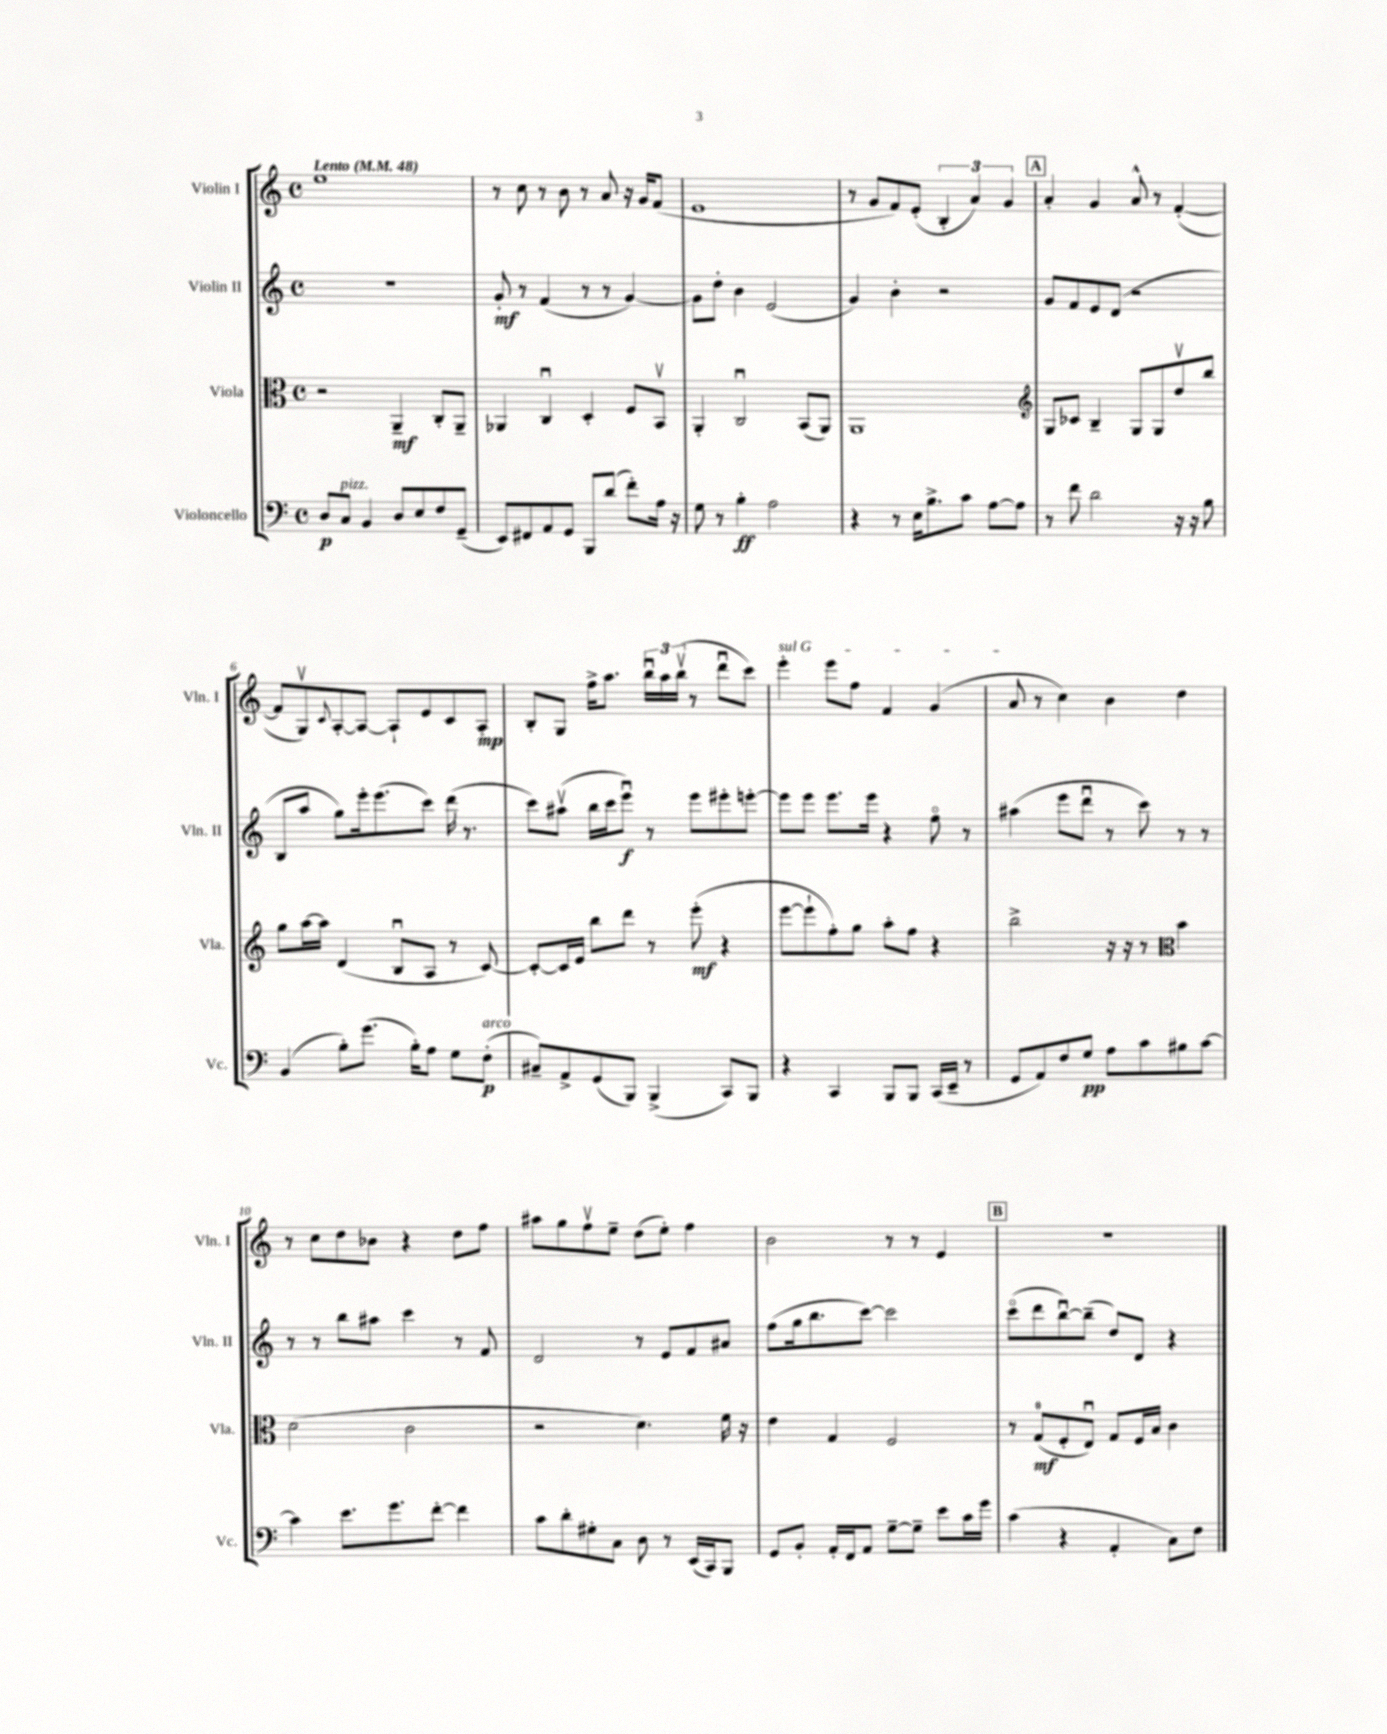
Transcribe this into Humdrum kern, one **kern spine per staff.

**kern	**dynam	**kern	**dynam	**kern	**dynam	**kern	**dynam
*part4	*part4	*part3	*part3	*part2	*part2	*part1	*part1
*staff4	*staff4	*staff3	*staff3	*staff2	*staff2	*staff1	*staff1
*I"Violoncello	*	*I"Viola	*	*I"Violin II	*	*I"Violin I	*
*I'Vc.	*	*I'Vla.	*	*I'Vln. II	*	*I'Vln. I	*
*clefF4	*	*clefC3	*	*clefG2	*	*clefG2	*
*k[]	*	*k[]	*	*k[]	*	*k[]	*
*M4/4	*	*M4/4	*	*M4/4	*	*M4/4	*
*met(c)	*	*met(c)	*	*met(c)	*	*met(c)	*
*MM48	*	*MM48	*	*MM48	*	*MM48	*
=1	=1	=1	=1	=1	=1	=1	=1
!	!	!	!	!	!	!LO:TX:a:B:t=Lento	!
8D/L	p	2r	.	1r	.	1ee	.
!LO:TX:a:i:t=pizz.	!	!	!	!	!	!	!
8C/J	.	.	.	.	.	.	.
4BB/	.	.	.	.	.	.	.
8D/L	.	4AA~/	mf	.	.	.	.
8E/	.	.	.	.	.	.	.
8F/	.	8C'/L	.	.	.	.	.
(8GG~/J	.	8AA~/J	.	.	.	.	.
=2	=2	=2	=2	=2	=2	=2	=2
8EE/L)	.	4AA-X/	.	8g'/	mf	8r	.
8FF#X/	.	.	.	8r	.	8cc\	.
8AA/	.	4Cu/	.	(4f/	.	8r	.
8GG/J	.	.	.	.	.	8b\	.
8BBB/L	.	4D'/	.	8r	.	8r	.
(8d/J	.	.	.	8r	.	8a/	.
8f'\L)	.	8F/L	.	[4g/)	.	16r	.
.	.	.	.	.	.	16g/KL	.
16A\Jk	.	8BBv/J	.	.	.	(8f/J	.
16r	.	.	.	.	.	.	.
=3	=3	=3	=3	=3	=3	=3	=3
8G\	.	4AA'/	.	8g\L]	.	1e	.
8r	.	.	.	8dd'\J	.	.	.
4B'\	ff	2Cu/	.	4b\	.	.	.
2A\	.	.	.	(2e/	.	.	.
.	.	(8BB/L	.	.	.	.	.
.	.	8AA/J)	.	.	.	.	.
=4	=4	=4	=4	=4	=4	=4	=4
4r	.	1AA	.	4g/)	.	8r	.
.	.	.	.	.	.	8g/L	.
8r	.	.	.	4b'\	.	8f/)	.
16E\KL	.	.	.	.	.	(8e'/J	.
8.B^\	.	.	.	.	.	.	.
.	.	.	.	2r	.	6B'/	.
8c\J	.	.	.	.	.	.	.
.	.	.	.	.	.	6a/)	.
[8A\L	.	.	.	.	.	.	.
.	.	.	.	.	.	6g/	.
8A\J]	.	.	.	.	.	.	.
!!LO:REH:place=s1:t=A
=5	=5	=5	=5	=5	=5	=5	=5
*	*	*clefG2	*	*	*	*	*
8r	.	8G/L	.	8g/L	.	4a'/	.
8f\	.	8c-X/J	.	8f/	.	.	.
2d\	.	4B~/	.	8e/	.	4g/	.
.	.	.	.	(8d/J	.	.	.
.	.	8G/L	.	2r	.	8a^^/	.
.	.	8G/	.	.	.	8r	.
16r	.	8ddv/	.	.	.	([4f'/	.
16r	.	.	.	.	.	.	.
8B\	.	8bb/J	.	.	.	.	.
!!LO:LB:g=z
=6	=6	=6	=6	=6	=6	=6	=6
(4BB/	.	8gg\L	.	8B/L	.	8f/L]	.
.	.	[16aa\L	.	8aa/J	.	8Gv/)	.
.	.	16aa\JJ]	.	.	.	.	.
.	.	.	.	.	.	8qqc/	.
8B'\L)	.	(4d/	.	8gg\L)	.	[8A'/	.
(8.g\J	.	.	.	16eee'\k	.	8A/J_	.
.	.	.	.	(8.eee\	.	.	.
.	.	8Bu/L	.	.	.	8A`/L]	.
16B'\KL)	.	.	.	.	.	.	.
8A\J	.	8A/J	.	8ccc\J)	.	8e/	.
8G\L	.	8r	.	(16ddd\	.	8c/	.
.	.	.	.	8.r	.	.	.
!LO:TX:a:i:t=arco	!	!	!	!	!	!	!
(8F'\J	p	[8c/)	.	.	.	8A'/J	mp
=7	=7	=7	=7	=7	=7	=7	=7
8C#X~/L)	.	8c'/L_	.	8ccc\L)	.	8B'/L	.
8AA^/	.	16c/L]	.	(8aa#Xv\J	.	8G/J	.
.	.	16e/JJ	.	.	.	.	.
(8GG/	.	8bb\L	.	16bb\LL	.	16ff^\KL	.
.	.	.	.	16ccc\J	.	8.aa\J	.
8BBB/J)	.	8ddd\J	.	8eeeu\J)	f	.	.
(4BBB^/	.	8r	.	8r	.	24bbu\LL	.
.	.	.	.	.	.	24aa\	.
.	.	.	.	.	.	(24bbv\JJ	.
.	.	(8eee'\	mf	8eee\L	.	8r	.
8CC/L)	.	4r	.	8eee#X'\	.	8dddu\L	.
8BBB/J	.	.	.	[8eeen'\J	.	8ccc\J)	.
=8	=8	=8	=8	=8	=8	=8	=8
!	!	!	!	!	!	!LO:TX:a:i:t=sul G	!
4r	.	[8eee\L	.	8eee\L]	.	4eee'\	.
.	.	8eee`\]	.	8eee\J	.	.	.
4CC/	.	8ff'\)	.	8.eee\L	.	8eee\L	.
.	.	8gg\J	.	.	.	8ff\J	.
.	.	.	.	16eee\Jk	.	.	.
8BBB/L	.	8aa'\L	.	4r	.	4f/	.
8BBB/J	.	8ff\J	.	.	.	.	.
(16CC/LL	.	4r	.	8ff\	.	(4g/	.
16EE~/JJ	.	.	.	.	.	.	.
8r	.	.	.	8r	.	.	.
=9	=9	=9	=9	=9	=9	=9	=9
8GG/L	.	2bb^\	.	(4aa#X\	.	8a/	.
8AA/)	.	.	.	.	.	8r	.
8F/	.	.	.	8eee\L	.	4cc\)	.
8G/J	pp	.	.	8dddu\J	.	.	.
8A\L	.	16r	.	8r	.	4b\	.
.	.	16r	.	.	.	.	.
8c\	.	8r	.	8ccc\)	.	.	.
*	*	*clefC3	*	*	*	*	*
8B#X\	.	4b\	.	8r	.	4dd\	.
[8c\J	.	.	.	8r	.	.	.
!!LO:LB:g=z
=10	=10	=10	=10	=10	=10	=10	=10
4c\]	.	(2d\	.	8r	.	8r	.
.	.	.	.	8r	.	8cc\L	.
8.e\L	.	.	.	8bb\L	.	8dd\	.
.	.	.	.	8aa#X\J	.	8b-X\J	.
8.g\	.	.	.	.	.	.	.
.	.	2c\	.	4ccc\	.	4r	.
[8f'\J	.	.	.	.	.	.	.
4f\]	.	.	.	8r	.	8dd\L	.
.	.	.	.	8f/	.	8ff\J	.
=11	=11	=11	=11	=11	=11	=11	=11
8c\L	.	2r	.	2d/	.	8aa#X\L	.
8d'\	.	.	.	.	.	8gg\	.
8G#X'\	.	.	.	.	.	8ffv\	.
8C\J	.	.	.	.	.	8ee~\J	.
8D\	.	4.d\)	.	8r	.	(8dd\L	.
8r	.	.	.	8e/L	.	8ee'\J)	.
(16EE/LL	.	.	.	8f/	.	4ff\	.
16CC/J)	.	.	.	.	.	.	.
8BBB/J	.	16f\	.	8a#X/J	.	.	.
.	.	16r	.	.	.	.	.
=12	=12	=12	=12	=12	=12	=12	=12
8GG/L	.	4e\	.	(8ff\L	.	2b\	.
8BB'/J	.	.	.	16gg\k	.	.	.
.	.	.	.	8.bb\	.	.	.
16AA'/LL	.	4G/	.	.	.	.	.
16FF/J	.	.	.	.	.	.	.
8AA/J	.	.	.	[8ccc\J)	.	.	.
[8G~\L	.	2F/	.	2ccc\]	.	8r	.
8G~\J]	.	.	.	.	.	8r	.
8e\L	.	.	.	.	.	4e/	.
16c\L	.	.	.	.	.	.	.
16g\JJ	.	.	.	.	.	.	.
!!LO:REH:place=s1:t=B
=13	=13	=13	=13	=13	=13	=13	=13
(4c\	.	8r	.	(8ccc\L	.	1r	.
.	.	(8G/L	mf	8ddd\	.	.	.
4r	.	8F'/	.	[8bbu\)	.	.	.
.	.	8Eu/J)	.	(8bb~\J]	.	.	.
4AA'/	.	8G/L	.	8dd/L)	.	.	.
.	.	16F/L	.	8d/J	.	.	.
.	.	16B/JJ	.	.	.	.	.
8C\L)	.	4c\	.	4r	.	.	.
8F\J	.	.	.	.	.	.	.
==	==	==	==	==	==	==	==
*-	*-	*-	*-	*-	*-	*-	*-
